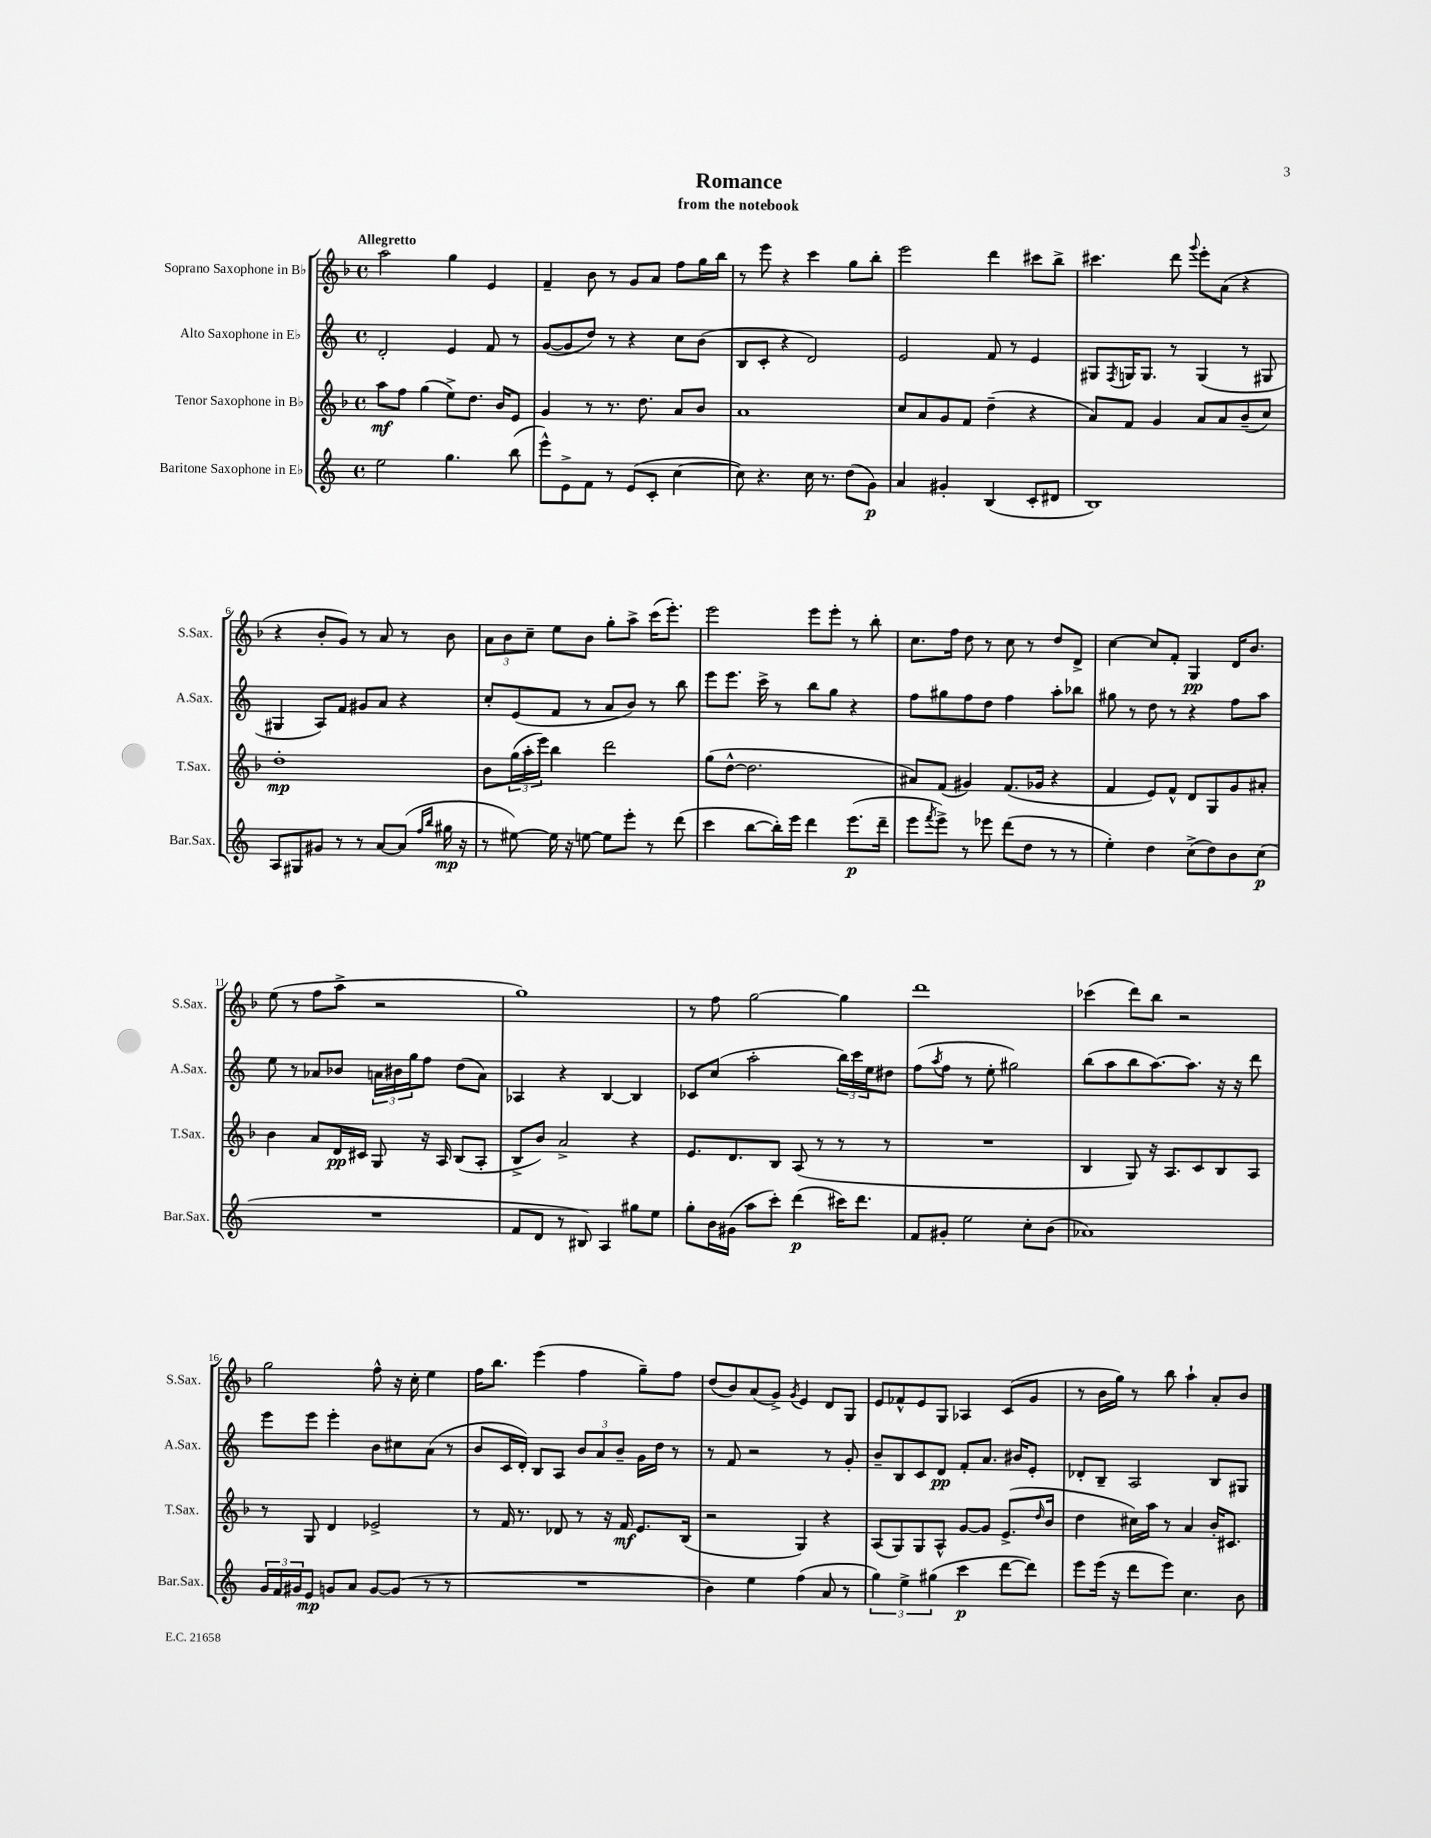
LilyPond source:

\header { title = "Romance" subtitle = "from the notebook" }
<<
\new StaffGroup <<
\new Staff = "s0" \with { instrumentName = "Soprano Saxophone in Bb" shortInstrumentName = "S.Sax." } {
    \clef treble \key f \major \defaultTimeSignature \time 4/4 \tempo "Allegretto"
    a''2 g''4 e'4 |
    f'4-- bes'8 r8 g'8 a'8 f''8 g''16 bes''16 |
    r8 e'''8 r4 c'''4 g''8 bes''8-. |
    e'''2 d'''4 cis'''8 bes''8-> |
    cis'''4. d'''8 \appoggiatura { g'''8 } e'''8-. a'8( r4 |
    r4 bes'8-. g'8) r8 a'8 r8 bes'8 |
    \tuplet 3/2 { a'8 bes'8 c''8-- } e''8 bes'8 g''8-. a''8-> c'''16( e'''8.-.) |
    e'''2 e'''8 e'''8-. r8 bes''8-. |
    c''8. f''16 d''8 r8 c''8 r8 d''8 d'8-> |
    c''4~ c''8 f'8-. g4\pp d'16 bes'8. |
    e''8( r8 f''8 a''8-> r2 |
    g''1) |
    r8 f''8 g''2~ g''4 |
    d'''1 |
    ces'''4( d'''8) bes''8 r2 |
    g''2 f''8-^ r16 c''16-. e''4 |
    f''16 bes''8. e'''4( f''4 g''8--) f''8 |
    d''8( bes'8) a'8( g'8->) \acciaccatura { g'8 } e'4 d'8 g8 |
    e'8 fes'8-^ e'8 g8 aes4 c'8( g'8 |
    r8 bes'16 g''16) r8 bes''8 a''4-! a'8-. bes'8 \bar "|." |
}
\new Staff = "s1" \with { instrumentName = "Alto Saxophone in Eb" shortInstrumentName = "A.Sax." } {
    \clef treble \key c \major \defaultTimeSignature \time 4/4
    d'2-. e'4 f'8 r8 |
    g'8~( g'8 d''8) r8 r4 c''8 b'8( |
    b8 c'8-. r4 d'2) |
    e'2 f'8 r8 e'4 |
    gis8 \acciaccatura { f8 } g16 g8. r8 g4( r8 gis8 |
    gis4 a8) f'8 gis'8 a'8 r4 |
    c''8-. e'8( f'8 r8 a'8 b'8) r8 b''8 |
    e'''8 e'''8. c'''16-> r8 b''8 g''8 r4 |
    f''8 gis''8 f''8 d''8 f''4 a''8-. bes''8 |
    gis''8 r8 d''8 r8 r4 f''8 a''8 |
    e''8 r8 aes'8 bes'8 \tuplet 3/2 { a'16 bis'16 g''16 } f''8 d''8( a'8) |
    aes4 r4 b4~ b4 |
    ces'8 c''8( a''2-. \tuplet 3/2 { b''16) c'''16 e''16 } dis''8 |
    f''8( \acciaccatura { a''8 } f''8 r8 e''8-. gis''2) |
    b''8( a''8 b''8 a''8.~) a''8. r16 r16 d'''8 |
    e'''8 e'''8 e'''4-. b'8 cis''8 a'8( r8 |
    b'8 c'16 d'16-.) b8 a8 \tuplet 3/2 { b'8 a'8 b'8-- } g'16 d''16 r8 |
    r8 f'8 r2 r8 g'8-. |
    b'8-- b8 c'8 d'8\pp f'8-. a'8. bis'16 e'8-. |
    des'8-. b8-- a2 b8 gis8 \bar "|." |
}
\new Staff = "s2" \with { instrumentName = "Tenor Saxophone in Bb" shortInstrumentName = "T.Sax." } {
    \clef treble \key f \major \defaultTimeSignature \time 4/4
    a''8\mf f''8 g''4( e''8->) d''8. bes'16 e'8 |
    g'4 r8 r8. d''8. a'8 bes'8 |
    a'1 |
    c''8 a'8 g'8 f'8 d''4--( r4 |
    a'8) f'8 g'4 a'8 a'8 bes'8--( c''8) |
    d''1-.\mp |
    bes'8 \tuplet 3/2 { g''16( a''16-. e'''16) } bes''4 d'''2 |
    g''8( d''8~-^ d''2. |
    ais'8) f'8( gis'4) f'8.( ges'16 r4 |
    f'4 e'8) f'8-^ d'8 g8 g'8 ais'8-. |
    bes'4 a'8 d'16\pp cis'16 g8 r16 a16 bes8( a8-. |
    bes8-> bes'8) a'2-> r4 |
    e'8. d'8. bes8 a8( r8 r8 r8 |
    R1 |
    bes4 g8) r16 a8. c'8 bes8 a8 |
    r8 g8 d'4 ees'2-> |
    r8 f'16 r8. des'8 r8 r16 f'16\mf e'8. bes16( |
    r2 g4) r4 |
    a8( g8) g8 a8-^ g'8~ g'8 e'8.->( \grace { d''16 } bes'16 |
    d''4 cis''16) a''16 r8 a'4 bes'16-. cis'8. \bar "|." |
}
\new Staff = "s3" \with { instrumentName = "Baritone Saxophone in Eb" shortInstrumentName = "Bar.Sax." } {
    \clef treble \key c \major \defaultTimeSignature \time 4/4
    e''2 g''4. b''8( |
    e'''8-^) e'8-> f'8 r8 e'8( c'8-. c''4~ |
    c''8) r4. c''16 r8. d''8( g'8\p) |
    a'4 gis'4-. b4( c'8-. dis'8 |
    b1) |
    a8 gis8 gis'8 r8 r8 a'8~ a'8( \grace { f''16 b''16 } gis''16\mp r16 |
    r8 eis''8~) eis''16 r16 e''8~ e''8 e'''8-. r8 d'''8( |
    c'''4 b''8~ b''16-.) e'''16 d'''4 e'''8.\p( d'''16-- |
    e'''8 \acciaccatura { f'''8 } e'''8->) r8 ees'''8 d'''8( d''8 r8 r8 |
    e''4-.) d''4 c''8->( d''8) b'8 c''8\p( |
    R1 |
    f'8 d'8 r8 bis8) a4 gis''8 e''8 |
    g''8-. b'16 gis'16( a''8 c'''8-.) d'''4\p( cis'''16) d'''8. |
    f'8 gis'8-. e''2 c''8-. b'8( |
    aes'1) |
    \tuplet 3/2 { g'16 f'16 gis'16 } e'8\mp g'8 a'8 g'8~ g'8( r8 r8 |
    R1 |
    b'4) e''4 f''4( a'8 r8 |
    \tuplet 3/2 { g''4) e''4-> gis''4( } c'''4\p d'''8~ d'''8) |
    e'''8 e'''16( r16 d'''8 e'''8) c''4. b'8 \bar "|." |
}
>>
>>
